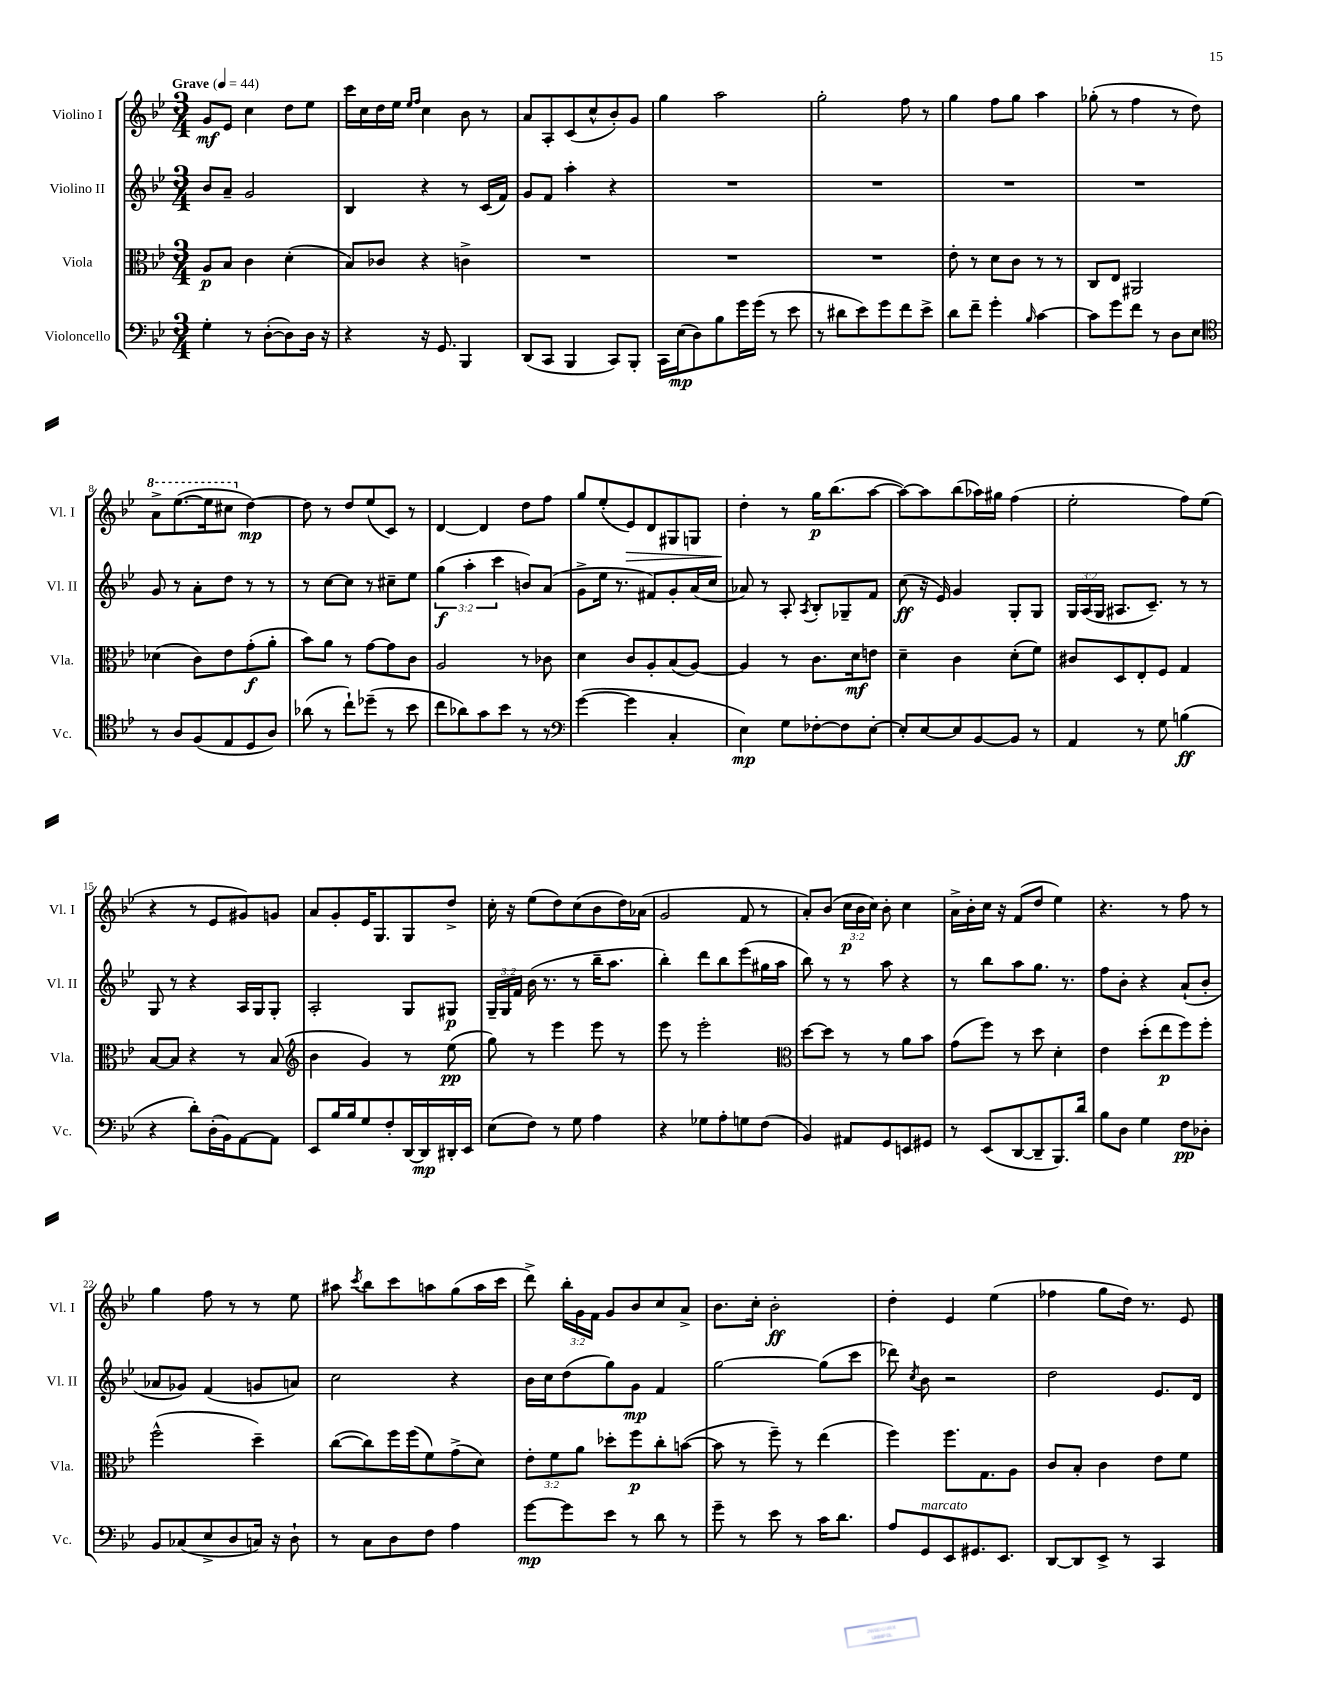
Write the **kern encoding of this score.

**kern	**kern	**kern	**kern
*staff4	*staff3	*staff2	*staff1
*clefF4	*clefC3	*clefG2	*clefG2
*k[b-e-]	*k[b-e-]	*k[b-e-]	*k[b-e-]
*M3/4	*M3/4	*M3/4	*M3/4
*MM44	*MM44	*MM44	*MM44
4G'	8A	8b-	8g
.	8B-	8a~	8e-
8r	4c	2g	4cc
([8D'	.	.	.
8D])	(4d'	.	8dd
16D	.	.	8ee-
16r	.	.	.
=	=	=	=
4r	8B-)	4B-	16ccc
.	.	.	16cc
.	8c-	.	16dd
.	.	.	16ee-
.	.	.	16qqee-
.	.	.	16qqff
16r	4r	4r	4cc
8.GG	.	.	.
4BBB-	4c^	8r	8b-
.	.	(16c	8r
.	.	16f)	.
=	=	=	=
(8DD	2.r	8g	8a
8CC	.	8f	8A'
4BBB-	.	4aa'	(8c
.	.	.	8cc^^
8CC)	.	4r	8b-')
8BBB-'	.	.	8g
=	=	=	=
16CC	2.r	2.r	4gg
(16E-	.	.	.
8D)	.	.	.
8B-	.	.	2aa
16g	.	.	.
(16g	.	.	.
8r	.	.	.
8e-	.	.	.
=	=	=	=
8r	2.r	2.r	2gg'
8d#	.	.	.
8e-)	.	.	.
8g	.	.	.
8f	.	.	8ff
8e-^	.	.	8r
=	=	=	=
8d	8e-'	2.r	4gg
8f~	8r	.	.
4g'	8d	.	8ff
.	8c	.	8gg
16qqB-	.	.	.
[4c	8r	.	4aa
.	8r	.	.
=	=	=	=
8c]	8C	2.r	(8gg-'
8g	8E-	.	8r
8f	2AA#	.	4ff
8r	.	.	.
8D	.	.	8r
8E-	.	.	8dd)
=	=	=	=
*clefC4	*	*	*
8r	(4d-	8g	8aa^
8A	.	8r	([8.eee-
(8F	8c)	8a'	.
.	.	.	16eee-]
8E-	8e-	8dd	8ccc#
8D	(8g'	8r	[4dd)
8A)	8a'	8r	.
=	=	=	=
(8a-	8b-)	8r	8dd]
8r	8a	[8cc	8r
8cc`)	8r	8cc]	8dd
(8dd-~	[8g	8r	(8ee-
8r	8g]	8cc#~	8c)
8b-	8c	8ee-	8r
=	=	=	=
8cc	2A	(6gg	[4d
8a-)	.	.	.
.	.	6aa'	.
8g	.	.	4d]
.	.	6ccc	.
8b-	.	.	.
8r	8r	8b)	8dd
8r	8c-	(8a	8ff
=	=	=	=
*clefF4	*	*	*
([4g	4d	8g^	8gg
.	.	16ee-	(8ee-'
.	.	8.r	.
4g]	8c	.	8e-)
.	8A'	8f#)	8d
4C'	(8B-	8g'	8G#
.	[8A)	(16a	8G
.	.	16cc	.
=	=	=	=
4E-)	4A]	8a-)	4dd'
.	.	8r	.
8G	8r	8A'	8r
.	.	8qA	.
[8F-'	8.c	8B-'	16gg
.	.	.	(8.bb-
8F-]	.	8G-~	.
.	16d	.	.
[8E-'	8e	8f	[8aa
=	=	=	=
8E-']	4d~	(8cc	8aa_)
[8E-	.	16r	8aa]
.	.	16e-)	.
8E-]	4c	4g	(8bb-
[8BB-	.	.	16aa-)
.	.	.	16gg#
8BB-]	(8d'	8G'	(4ff
8r	8f)	8G	.
=	=	=	=
4AA	8c#	24G	2ee-'
.	.	(24A	.
.	.	24G	.
.	8D	8.A#	.
8r	8E-'	.	.
.	.	8.c~)	.
8G	8F	.	.
(4B	4G	8r	8ff)
.	.	8r	(8ee-
=	=	=	=
4r	[8B-	8G	4r
.	8B-]	8r	.
8d')	4r	4r	8r
(16D'	.	.	8e-
16BB-)	.	.	.
[8AA	8r	16A	8g#)
.	.	16G	.
8AA]	(8B-	8G'	8g
=	=	=	=
*	*clefG2	*	*
8EE-	4b-	2A'	8a
16B-	.	.	8g'
16B-	.	.	.
8G	4g)	.	16e-
.	.	.	8.G
8F'	.	.	.
[16DD	8r	8G	8G
16DD]	.	.	.
16DD#'	(8ee-	8G#	8dd^
16EE-	.	.	.
=	=	=	=
(8E-	8gg)	24G~	16cc'
.	.	24G	.
.	.	.	16r
.	.	24f	.
8F)	8r	(16b-	(8ee-
.	.	8.r	.
8r	4eee-	.	8dd)
8G	.	8r	(8cc
4A	8eee-	16bb-~	8b-
.	.	8.aa	.
.	8r	.	16dd)
.	.	.	(16a-
=	=	=	=
4r	8eee-	4bb-')	2g
.	8r	.	.
8G-	2eee-'	8ddd	.
8A'	.	8bb-	.
8G	.	(8eee-	8f
(8F	.	16gg#	8r
.	.	16aa	.
=	=	=	=
*	*clefC3	*	*
4BB-)	[8dd	8bb-)	8a')
.	8dd]	8r	(8b-
8AA#	8r	8r	24cc
.	.	.	24b-
.	.	.	24cc)
8GG	8r	8aa	8b-'
8EE	8a	4r	4cc
8GG#	8b-	.	.
=	=	=	=
8r	(8g	8r	16a^
.	.	.	16b-'
(8EE-	8ff)	8bb-	16cc
.	.	.	16r
[8DD	8r	8aa	(8f
8DD~]	8dd	8.gg	8dd
8.BBB-)	4d'	.	4ee-)
.	.	8.r	.
16d	.	.	.
=	=	=	=
8B-	4e-	8ff	4.r
8D	.	8b-'	.
4G	(8dd'	4r	.
.	8ee-	.	8r
8F	8ff)	(8a`	8ff
8D-'	8ff'	8b-'	8r
=	=	=	=
8BB-	(2ff^^	8a-	4gg
(8C-	.	8g-)	.
8E-^	.	(4f	8ff
8D	.	.	8r
16C)	4dd~)	8g	8r
16r	.	.	.
8D`	.	8a)	8ee-
=	=	=	=
8r	([8cc	2cc	8aa#
.	.	.	8qccc
8C	8cc])	.	8bb-
8D	16ff	.	8ccc
.	(16ff	.	.
8F	8f)	.	8aa
4A	(8g^	4r	(8gg
.	8d)	.	16aa
.	.	.	16ccc
=	=	=	=
[8g	12e-'	16b-	8ddd^)
.	.	16cc	.
.	12f	.	.
8g]	.	(8dd	24bb-'
.	12a	.	24g
.	.	.	24f
8e-	8dd-'	8gg)	8g
8r	8ff	8g	8b-
8d	8cc'	4f	8cc
8r	([8b	.	8a^
=	=	=	=
8g~	8b]	[2gg	8.b-
8r	8r	.	.
.	.	.	16cc'
8e-	8ff~)	.	2b-'
8r	8r	.	.
16c	(4ee-	(8gg]	.
8.d	.	.	.
.	.	8ccc	.
=	=	=	=
8A	4ff)	8ddd-)	4dd'
.	.	8qcc	.
8GG	.	8b-	.
8EE-	8.ff	2r	4e-
8.GG#	.	.	.
.	8.G	.	.
.	.	.	(4ee-
8.EE-	.	.	.
.	8A	.	.
=	=	=	=
[8DD	8c	2dd	4ff-
8DD]	8B-'	.	.
8EE-^	4c	.	8gg
8r	.	.	16dd)
.	.	.	8.r
4CC	8e-	8.e-	.
.	8f	.	8e-
.	.	16d	.
==	==	==	==
*-	*-	*-	*-
